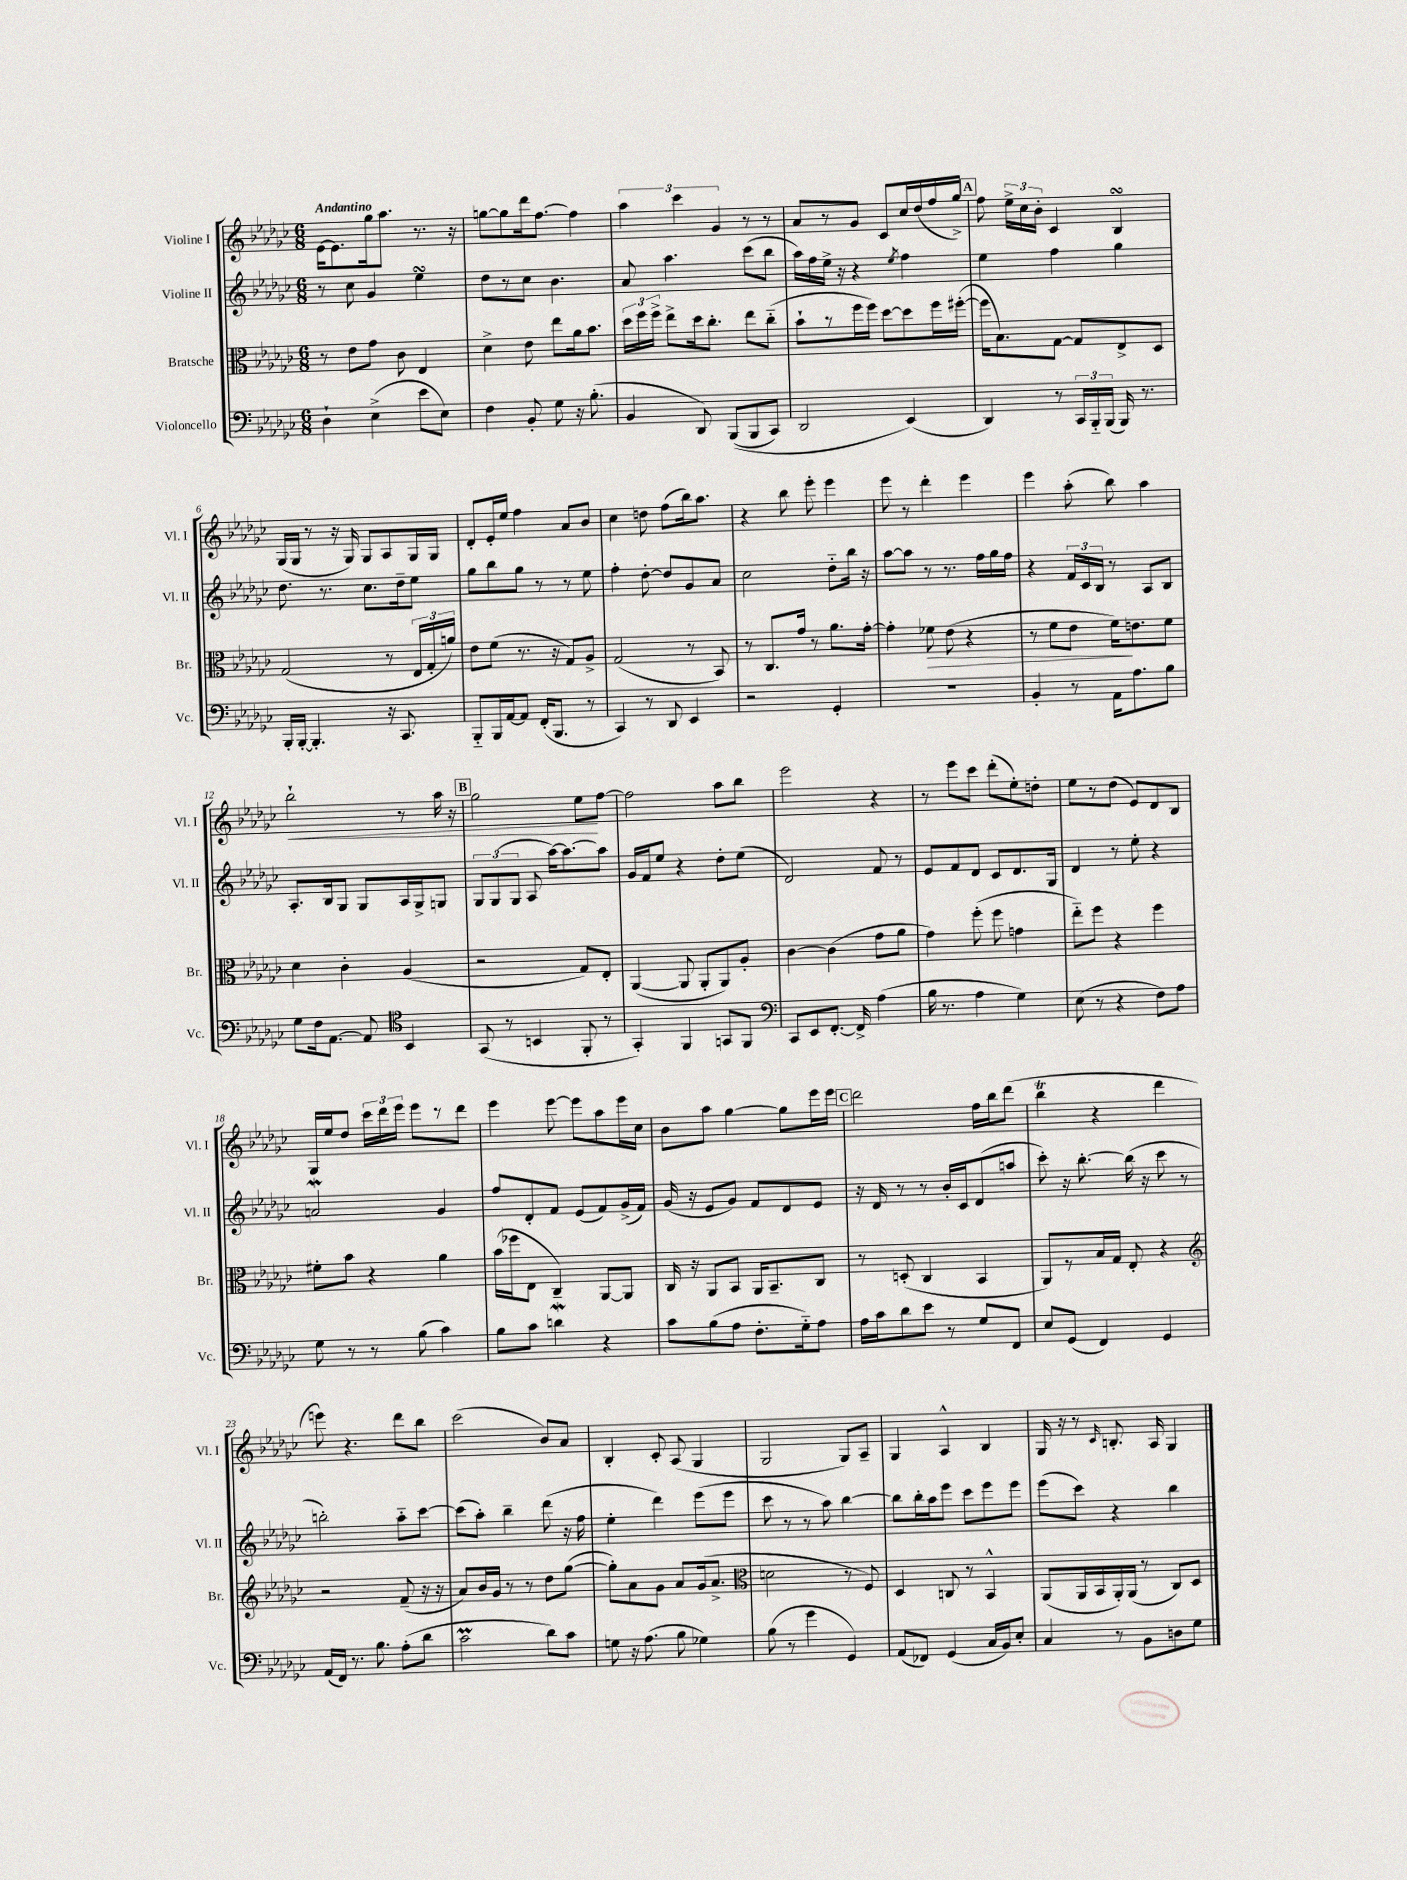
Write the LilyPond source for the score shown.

<<
\new StaffGroup <<
\new Staff = "s0" \with { instrumentName = "Violine I" shortInstrumentName = "Vl. I" } {
    \clef treble \key ges \major \numericTimeSignature \time 6/8 \tempo "Andantino"
    \autoBeamOff ees'16[~ ees'8. ges''16 aes''8.] r8. r16 |
    g''8[~ g''8 des'''16 f''8.]~ f''4 |
    \tuplet 3/2 { aes''4 ces'''4 ges'4 } r8 r8 |
    aes'8[ r8 ges'8] ces'8[ ces''16 des''16( f''16 ges''16]->) |
    \mark \markup { \box "A" } f''8 \tuplet 3/2 { ees''16[-> ces''16 bes'16]-. } ces'4 bes4\turn |
    ges16[( ges16] r8 r16 ges16) ges8[ aes8 ges16 ges16] |
    des'8[-. ees'16-. ees''16] f''4 aes'8[ bes'8] |
    ces''4 d''8 f''8[( bes''16) aes''8.] |
    r4 bes''8 ees'''8-. ees'''4 |
    ees'''8 r8 des'''4-. ees'''4 |
    ees'''4 aes''8-.( bes''8) aes''4 |
    bes''2-!\< r8 aes''16 r16 |
    \mark \markup { \box "B" } ges''2 ees''8[\! f''8]~ |
    f''2 aes''8[ bes''8] |
    ees'''2 r4 |
    r8 ees'''8[ ces'''8] des'''8[-.( ees''8-.) d''8]-. |
    ees''8[ r8 des''8]( ees'8[) des'8 bes8] |
    ges16[ ees''16 des''8] \tuplet 3/2 { ces'''16[ des'''16 ees'''16] } ees'''8[ r8 des'''8] |
    ees'''4 ees'''8~ ees'''8[ aes''8 ees'''16 ces''16] |
    bes'8[ aes''8] ges''4~ ges''8[ ees'''16 ees'''16] |
    \mark \markup { \box "C" } des'''2 f''16[ bes''16 des'''8]( |
    bes''4\trill r4 des'''4 |
    e'''8) r4. des'''8[ bes''8] |
    ces'''2( bes'8[) aes'8] |
    bes4-. ces'8-. aes8( ges4 |
    ges2 ges8[) aes8]-- |
    ges4 aes4-^ bes4 |
    ges16 r16 r8 \grace { ces'16 } b8.-. aes16 ges4 \bar "|." |
}
\new Staff = "s1" \with { instrumentName = "Violine II" shortInstrumentName = "Vl. II" } {
    \clef treble \key ges \major \numericTimeSignature \time 6/8
    \autoBeamOff r8 ces''8 ges'4 ees''4\turn |
    des''8[ r8 ces''8] bes'4. |
    aes'8 aes''4. ces'''8[( bes''8] |
    aes''16[) f''16 ees''16]-> r16 r4 \acciaccatura { ees''8 } f''4 |
    \mark \markup { \box "A" } ees''4 f''4 ges''4 |
    des''8. r8. ces''8.[ des''16-- ees''8] |
    ges''8[ bes''8 ges''8] r8 r8 ees''8 |
    f''4-. des''8~-. des''8[ ges'8 aes'8] |
    ces''2 des''8[-_ bes''16] r16 |
    aes''8[~ aes''8] r8 r8. f''16[ ges''16 f''16] |
    r4 \tuplet 3/2 { f'16[ ces'16 bes16] } r8 aes8[ bes8] |
    aes8.[-. bes16 ges8] ges8[ aes16 ges16-> g8] |
    \mark \markup { \box "B" } \tuplet 3/2 { ges8[ ges8( ges8] } aes8 aes''16[~) aes''8.~ aes''8] |
    ges'16[ f'16 ees''8] r4 des''8[-. ees''8]( |
    des'2) f'8 r8 |
    ees'8[ f'8 des'8] ces'8[ des'8. ges16] |
    des'4 r8 ees''8-. r4 |
    a'2\mordent ges'4 |
    f''8[ des'8-. f'8] ees'8[( f'8) ges'16->( f'16]) |
    ges'16( r16 ees'8[ ges'8]) f'8[ des'8 ees'8] |
    \mark \markup { \box "C" } r16 des'16 r8 r8 bes'16[-. ces'16 des'8( a''8] |
    ces'''8-.) r16 bes''8.~-. bes''16( r16 ces'''8 r8 |
    b''2-.) aes''8[-_ ces'''8]~ |
    ces'''8[( aes''8]-.) bes''4-- des'''8( r16 f''16 |
    ees''4-. des'''4) ees'''8[( ees'''8] |
    ces'''8 r8 r8 aes''8) bes''4~ |
    bes''8[ bes''16-. aes''16 ees'''8] ces'''8[ ees'''8 ees'''8] |
    ees'''8[( ces'''8]) r4 bes''4 \bar "|." |
}
\new Staff = "s2" \with { instrumentName = "Bratsche" shortInstrumentName = "Br." } {
    \clef alto \key ges \major \numericTimeSignature \time 6/8
    \autoBeamOff r8 ees'8[ ges'8] ces'8 ees4 |
    des'4-> ees'8 ees''8[ aes'16 bes'8.] |
    \tuplet 3/2 { des''16[ f''16 f''16]-> } ees''8[-> des''16 ces''8.]-. ees''8[ ces''8]-_( |
    bes'8[-! r8 f''16 f''16]) des''8[~ des''8 f''16 fis''16]~-.( |
    \mark \markup { \box "A" } fis''16[ bes8.) ges8]~ ges8[ ees8-> des8] |
    ges2( r8 \tuplet 3/2 { ees16[ ges16-. a'16]) } |
    ees'8[ f'8]( r8. r16 ges8[) aes8]-> |
    ges2( r8 bes,8) |
    r8 ces8.[ ges'16] r8 aes'8.[ ges'16]~-. |
    ges'4-. fes'8\> ees'8( r4 |
    r8 f'8[ ees'8] f'16[\!) e'8. f'8] |
    des'4 ces'4-. aes4( |
    \mark \markup { \box "B" } r2 ges8[) ees8]-. |
    aes,4~( aes,8 aes,8[-. aes,8) aes8]-. |
    ces'4~ ces'4( ges'8[ aes'8] |
    ges'4) f''8-.( f''8 g'4 |
    ees''8[-_) f''8] r4 f''4 |
    fis'8[-. bes'8] r4 aes'4 |
    bes'16[( fes''16 ees8] ces4--) aes,8[~ aes,8] |
    ces16 r16 aes,8[ bes,8] aes,16[ bes,8.-- ces8] |
    \mark \markup { \box "C" } r8 d8-.( ces4 bes,4 |
    aes,8[) r8 bes16 ges16] ees8-. r4 |
    \clef treble r2 f'8--( r16 r16 |
    aes'8[) bes'16 ges'16] r8 r8 des''8[ ges''8]~( |
    ges''8[-.) aes'8 ges'8] aes'8[ ges'16( aes'8.]-> |
    \clef alto d'2 r8 f8) |
    des4 c8 r8 bes,4-^ |
    aes,8[( aes,16 bes,16 aes,16-.) aes,16]( r8 ces8[) des8] \bar "|." |
}
\new Staff = "s3" \with { instrumentName = "Violoncello" shortInstrumentName = "Vc." } {
    \clef bass \key ges \major \numericTimeSignature \time 6/8
    \autoBeamOff des4-! ees4->( ees'8[ ees8]) |
    f4 bes,8-. ges8 r16 bes8.-.( |
    bes,4 des,8) bes,,8[(\( bes,,8 ces,8]) |
    des,2 ees,4(\) |
    \mark \markup { \box "A" } des,4) r8 \tuplet 3/2 { ces,16[ bes,,16-_ bes,,16]( } bes,,16) r8. |
    bes,,16[-. bes,,16]~-. bes,,4.-. r16 ces,8. |
    bes,,8[-_ bes,,16 aes,16~ aes,8] f,16[-.( bes,,8.] r8 |
    ces,4) r8 des,8 ees,4 |
    r2 ges,4-. |
    R2. |
    bes,4-. r8 aes,16[ aes8. bes8] |
    ges8[ f16 aes,8.]~ aes,8 \clef tenor bes,4 |
    \mark \markup { \box "B" } ges,8( r8 b,4 f,8-. r8 |
    ges,4-.) f,4 g,8[ f,8] |
    \clef bass ces,8[ ees,8 f,8.]~-. f,16-> aes4( |
    bes16 r8. aes4 ges4) |
    ees8( r8 r4 f8[) aes8] |
    ges8 r8 r8 bes8( ces'4) |
    bes8[ ces'8] d'4\mordent r4 |
    ces'8[ bes8( aes8] f8.[-. ges16-_) aes8] |
    \mark \markup { \box "C" } aes16[ ces'16 des'8 ees'8] r8 ges8[ f,8] |
    ees8[ ges,8]( f,4) ges,4 |
    aes,16[( f,16]) r8. bes8. aes8[-.( des'8] |
    ces'2\prall des'8[) ces'8] |
    g8 r16 aes8.( bes8 ges4) |
    bes8( r8 ges'4 ges,4) |
    aes,8[( fes,8]) ges,4( ces16[ bes,16) ees8]-. |
    ces4 r8 bes,8[ d8 ges8] \bar "|." |
}
>>
>>
